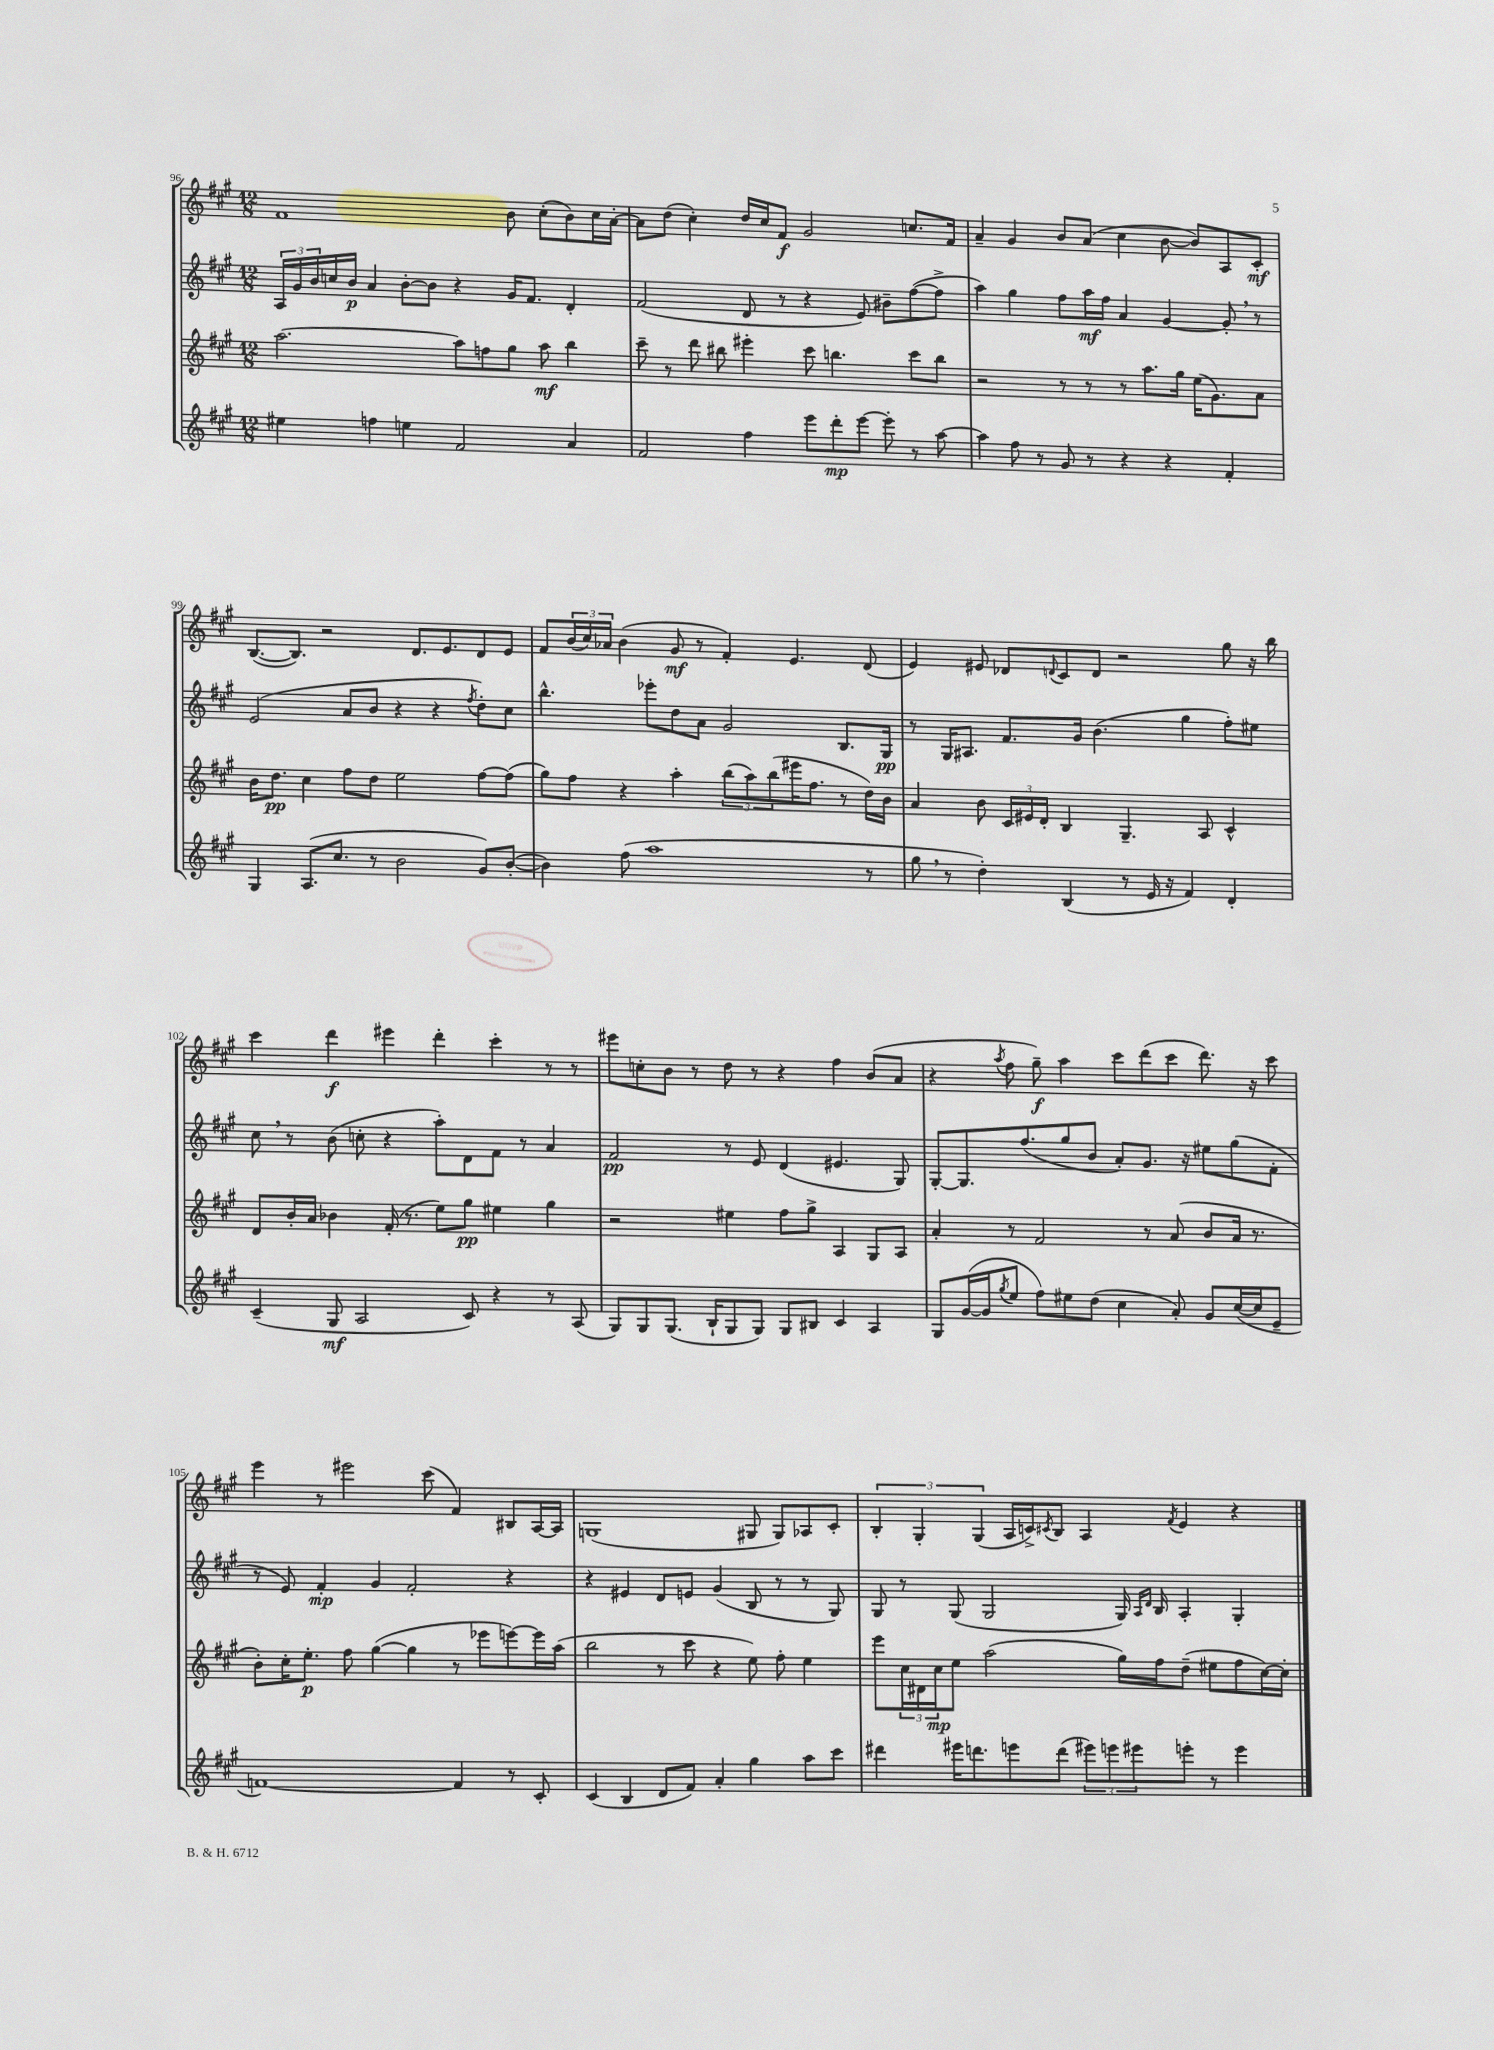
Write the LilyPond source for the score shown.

<<
\new StaffGroup <<
\new Staff = "s0" {
    \clef treble \key a \major \numericTimeSignature \time 12/8
    fis'1 b'8 cis''8-.( b'8) cis''16 a'16~-. |
    a'8 d''8( cis''4-.) d''16 cis''16 fis'8\f gis'2 c''8. fis'16 |
    a'4-- gis'4 b'8 a'8( cis''4 b'8~ b'8) a8 cis'8-.\mf |
    b8.~( b8.) r2 d'8. e'8. d'8 e'8 |
    fis'8 \tuplet 3/2 { b'16( cis''16) aes'16 } b'4( gis'8\mf r8 fis'4-.) e'4. d'8( |
    e'4) eis'8 des'8 \appoggiatura { d'8 } cis'8 d'8 r2 gis''8 r16 b''16 |
    cis'''4 d'''4\f eis'''4 d'''4-. cis'''4-. r8 r8 |
    eis'''8 c''8-. b'8 r8 d''8 r8 r4 fis''4 b'8( a'8 |
    r4 \acciaccatura { a''8 } fis''8 gis''8--\f) a''4 cis'''8 d'''8( cis'''8 d'''8.) r16 cis'''8 |
    e'''4 r8 eis'''2 cis'''8( fis'4) bis8 a16~ a16 |
    g1( gis8 gis8) aes8 cis'8-. |
    \tuplet 3/2 { b4-. gis4-. gis4( } a16 c'16->) \acciaccatura { cis'8 } b8 a4 \acciaccatura { fis'8 } e'4 r4 \bar "|." |
}
\new Staff = "s1" {
    \clef treble \key a \major \numericTimeSignature \time 12/8
    \tuplet 3/2 { a16 gis'16 b'16 } c''16 b'16\p a'4 b'8~-. b'8 r4 gis'16 fis'8. d'4-. |
    fis'2( d'8 r8 r4 e'8) bis'8-- fis''8~( fis''8-> |
    a''4) gis''4 fis''8 a''16\mf fis''16 a'4 gis'4~ gis'8-. \breathe r8 |
    e'2( a'8 b'8 r4 r4 \acciaccatura { fis''8 } d''8-.) cis''8 |
    b''4.-^ ees'''8-. d''8 a'8 gis'2 b8. gis16\pp |
    r8 gis16 ais8. fis'8. gis'16 b'4.( gis''4 fis''8-.) eis''8 |
    cis''8 \breathe r8 b'8( c''8-. r4 a''8-.) d'8 fis'8 r8 a'4 |
    fis'2\pp r8 e'8 d'4( eis'4. gis8) |
    gis8~-. gis8. fis''8.( gis''8 b'8 a'8-.) gis'8. r16 eis''8 gis''8( fis'8-. |
    r8 e'8) fis'4-.\mp gis'4 fis'2-. r4 |
    r4 eis'4 d'8 e'8 gis'4( b8 r8 r8 gis8) |
    gis8 r8 gis8( gis2 gis16) \grace { a16 d'16 } b16 a4-. gis4-. \bar "|." |
}
\new Staff = "s2" {
    \clef treble \key a \major \numericTimeSignature \time 12/8
    a''2.~ a''8 f''8 gis''8 a''8\mf b''4 |
    cis'''8-- r8 d'''8 bis''8 eis'''4-. cis'''8 b''4. cis'''8 b''8 |
    r2 r8 r8 r8 a''8. gis''16 e''16( gis'8.) a'8 |
    b'16 d''8.\pp cis''4 fis''8 d''8 e''2 fis''8~ fis''8( |
    gis''8) fis''8 r4 a''4-. \tuplet 3/2 { b''8( a''8) b''8( } eis'''16 fis''8. r8 d''16) b'16 |
    a'4 b'8 \tuplet 3/2 { cis'16 eis'16 d'16-. } b4 gis4.-- a8 cis'4-^ |
    d'8 b'16-. a'16 bes'4 fis'16-.( r8. e''8) gis''8\pp eis''4 gis''4 |
    r2 eis''4 fis''8 gis''8-> a4 gis8 a8 |
    a'4-. r8 fis'2 r8 a'8( b'8 a'16 r8. |
    b'8-.) cis''16-. e''8.-.\p fis''8 gis''4~( gis''4 r8 ees'''8 e'''8~) e'''16 a''16( |
    b''2 r8 cis'''8 r4 e''8) fis''8-. e''4 |
    e'''8 \tuplet 3/2 { cis''16 dis'16 cis''16\mp } e''8 a''2( gis''16) fis''16 d''8--( eis''8 fis''8 cis''16~) cis''16-. \bar "|." |
}
\new Staff = "s3" {
    \clef treble \key a \major \numericTimeSignature \time 12/8
    eis''4 f''4 e''4 fis'2 a'4 |
    fis'2 fis''4 e'''8 d'''8-.\mp e'''8~ e'''8-. r8 a''8~ |
    a''4 fis''8 r8 gis'8 r8 r4 r4 fis'4-. |
    gis4 a8.( cis''8. r8 b'2 gis'8) b'8~-.( |
    b'4) fis''8( a''1 r8 |
    gis''8 \breathe r8 d''4-.) b4( r8 e'16 r16 fis'4) d'4-. |
    cis'4--( gis8\mf a2 cis'8) r4 r8 a8( |
    gis8) gis8 gis8.( b16-! gis8 gis8) gis8 bis8 cis'4 a4 |
    gis8 gis'16~( gis'16 \acciaccatura { gis''8 } e''8 fis''8) eis''8 d''8( cis''4 a'8-.) gis'8 cis''16~( cis''16 e'8-- |
    f'1~) f'4 r8 cis'8-. |
    cis'4( b4 d'8 fis'8) a'4-. gis''4 a''8 cis'''8 |
    dis'''4 eis'''16 d'''8. e'''8 d'''8( \tuplet 3/2 { eis'''8) e'''8 eis'''8 } e'''8-. r8 e'''4 \bar "|." |
}
>>
>>
\layout { \context { \Score currentBarNumber = #96 } }
